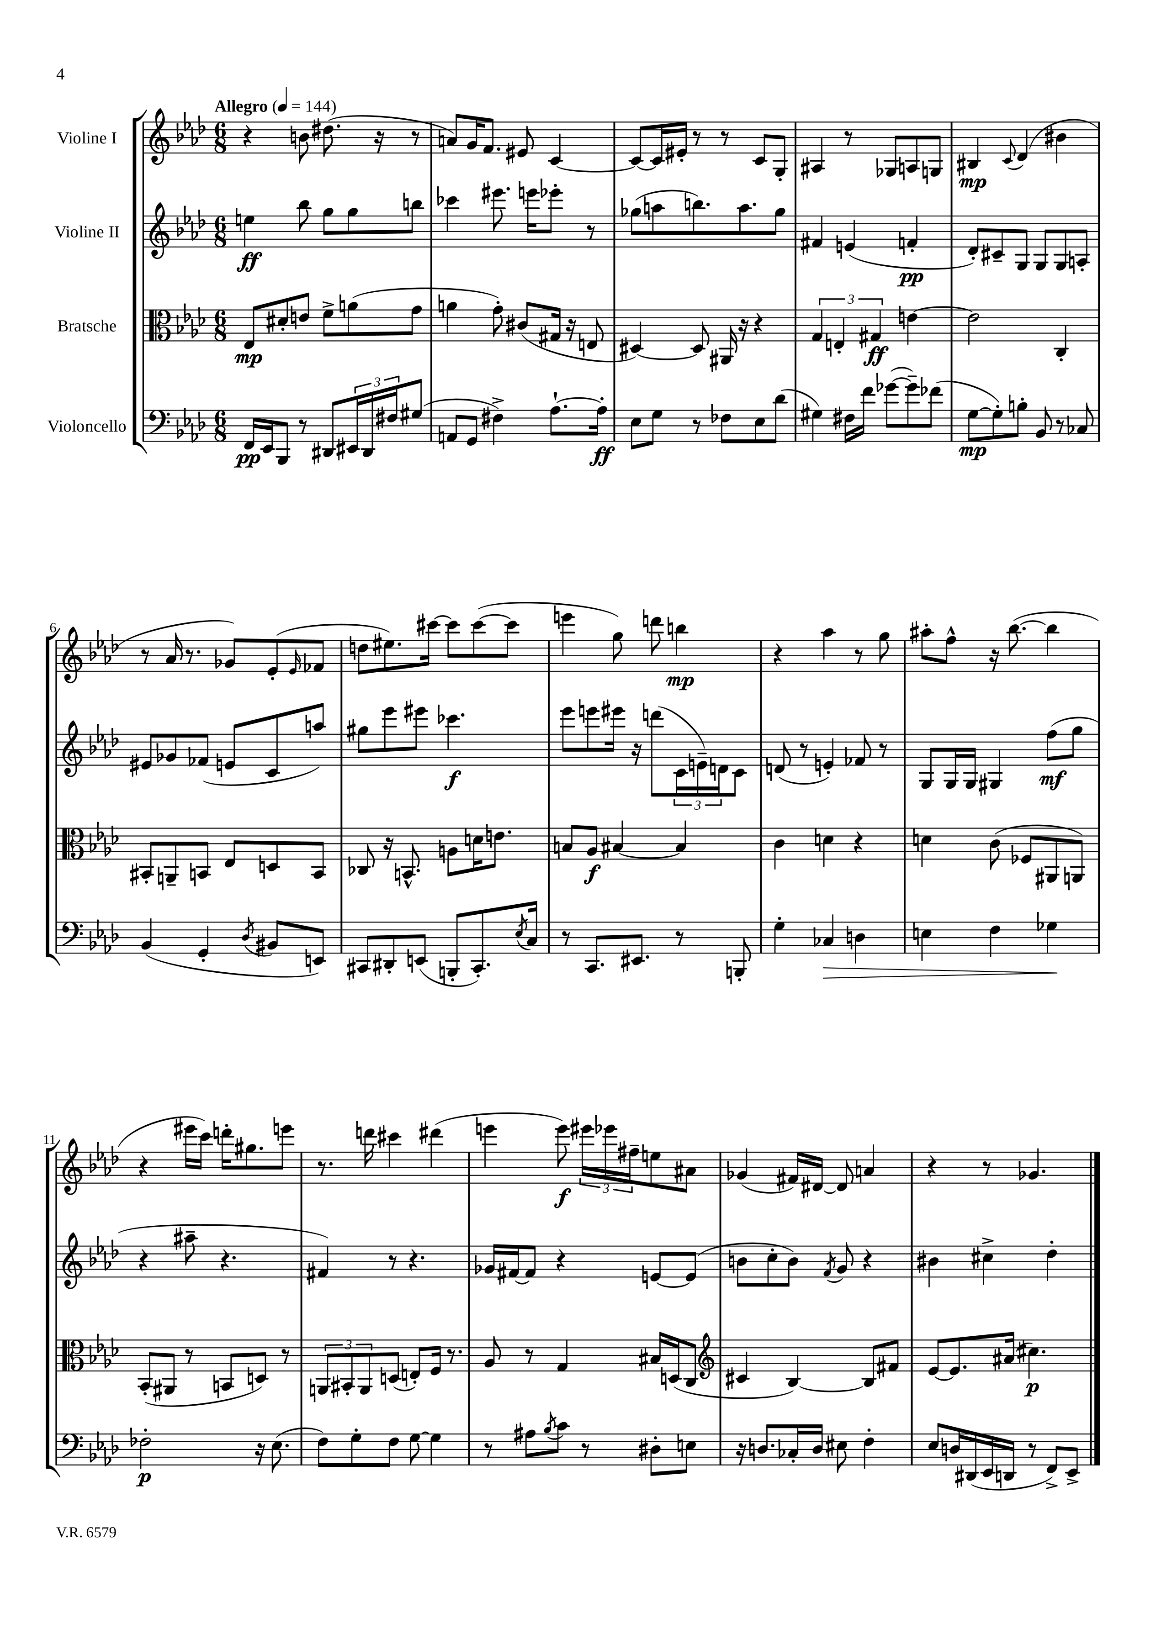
<<
\new StaffGroup <<
\new Staff = "s0" \with { instrumentName = "Violine I" } {
    \clef treble \key aes \major \numericTimeSignature \time 6/8 \tempo "Allegro" 4 = 144
    r4 b'8 dis''8.( r16 r8 |
    a'8) g'16 f'8. eis'8 c'4~ |
    c'8~ c'16 eis'16-. r8 r8 c'8 g8-. |
    ais4 r8 ges8 a8 g8 |
    bis4\mp \appoggiatura { c'8 } des'4( bis'4 |
    r8 aes'16 r8. ges'8) ees'8-.( \grace { ees'16 } fes'8 |
    d''8 eis''8.) cis'''16~ cis'''8 cis'''8~( cis'''8 |
    e'''4 g''8) d'''8 b''4\mp |
    r4 aes''4 r8 g''8 |
    ais''8-. f''8-^ r16 bes''8.~( bes''4 |
    r4 eis'''16 c'''16) d'''16-. gis''8. e'''8 |
    r8. d'''16 cis'''4 dis'''4( |
    e'''4 e'''8\f) \tuplet 3/2 { eis'''16 ees'''16 fis''16-- } e''8 ais'8 |
    ges'4( fis'16) dis'16~ dis'8 a'4 |
    r4 r8 ges'4. \bar "|." |
}
\new Staff = "s1" \with { instrumentName = "Violine II" } {
    \clef treble \key aes \major \numericTimeSignature \time 6/8
    e''4\ff bes''8 g''8 g''8 b''8 |
    ces'''4 eis'''8. e'''16 ees'''8-. r8 |
    ges''8( a''8 b''8.) a''8. ges''8 |
    fis'4 e'4( f'4-.\pp |
    des'8-.) cis'8-- g8 g8 g8 a8-. |
    eis'8 ges'8 fes'8( e'8 c'8 a''8) |
    gis''8 ees'''8 eis'''8 ces'''4.\f |
    ees'''8 e'''8 eis'''16 r16 d'''8( \tuplet 3/2 { c'16 e'16--) d'16 } c'8 |
    d'8( r8 e'4-.) fes'8 r8 |
    g8 g16 g16 gis4 f''8\mf( g''8 |
    r4 ais''8-- r4. |
    fis'4) r8 r4. |
    ges'16 fis'16~ fis'8 r4 e'8~ e'8( |
    b'8 c''8-. b'8) \acciaccatura { f'8 } g'8 r4 |
    bis'4 cis''4-> des''4-. \bar "|." |
}
\new Staff = "s2" \with { instrumentName = "Bratsche" } {
    \clef alto \key aes \major \numericTimeSignature \time 6/8
    ees8\mp dis'8-. e'8 f'8-> a'8( g'8 |
    a'4 g'8-.) cis'8( gis16 r16 e8 |
    dis4~) dis8 ais,16 r16 r4 |
    \tuplet 3/2 { g4 e4-. gis4\ff } e'4~ |
    e'2 c4-. |
    bis,8-. a,8-- b,8 ees8 d8 b,8 |
    ces8 r16 b,8.-^ a8 d'16 e'8. |
    b8 aes8\f bis4~ bis4 |
    c'4 d'4 r4 |
    d'4 c'8( fes8 ais,8 a,8) |
    bes,8-.( ais,8 r8 b,8 d8) r8 |
    \tuplet 3/2 { a,8 bis,8-. a,8 } d8( e8-.) f16 r8. |
    aes8 r8 g4 bis16 d16( c8 |
    \clef treble cis'4 bes4~) bes8 fis'8 |
    ees'8~ ees'8. ais'16( cis''4.\p) \bar "|." |
}
\new Staff = "s3" \with { instrumentName = "Violoncello" } {
    \clef bass \key aes \major \numericTimeSignature \time 6/8
    f,16\pp ees,16 bes,,8 r8 dis,8 \tuplet 3/2 { eis,16 dis,16 fis16 } gis8( |
    a,8 g,8 fis4->) aes8.~-! aes16-.\ff |
    ees8 g8 r8 fes8 ees8 des'8( |
    gis4) fis16 f'16 ges'8~( ges'8--) fes'8( |
    g8~\mp g8-.) b8-. bes,8 r8 ces8 |
    bes,4( g,4-. \acciaccatura { des8 } bis,8 e,8) |
    cis,8 dis,8-. e,8( b,,8-. cis,8.-.) \acciaccatura { ees8 } c16 |
    r8 c,8. eis,8. r8 b,,8-. |
    g4-. ces4\> d4 |
    e4 f4 ges4\! |
    fes2-.\p r16 ees8.( |
    f8) g8-. f8 g8~ g4 |
    r8 ais8 \acciaccatura { bes8 } c'8 r8 dis8-. e8 |
    r16 d8. ces16-. d16 eis8 f4-. |
    ees8 d16 dis,16( ees,16 d,16 r8 f,8->) ees,8-> \bar "|." |
}
>>
>>
